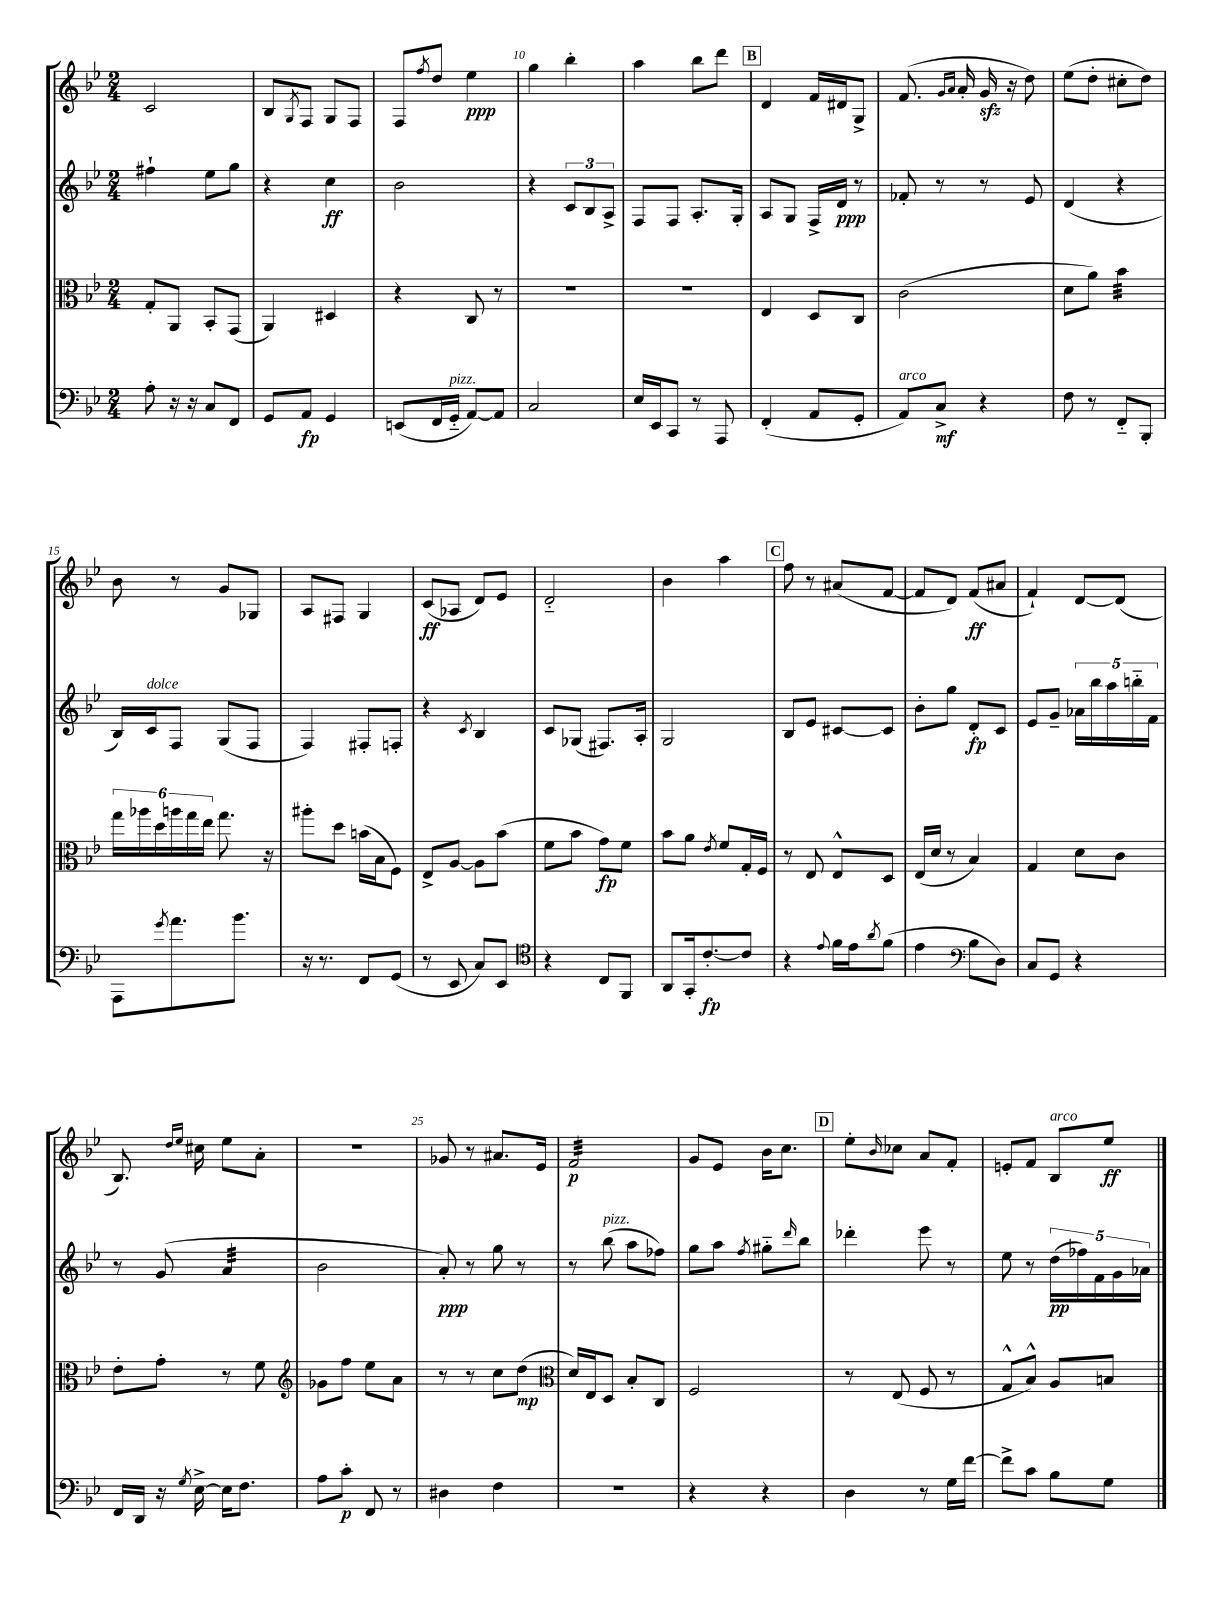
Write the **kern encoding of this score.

**kern	**kern	**kern	**kern
*staff4	*staff3	*staff2	*staff1
*clefF4	*clefC3	*clefG2	*clefG2
*k[b-e-]	*k[b-e-]	*k[b-e-]	*k[b-e-]
*M2/4	*M2/4	*M2/4	*M2/4
8A'	8G'	4ff#`	2c
16r	8AA	.	.
16r	.	.	.
8C	8BB-'	8ee-	.
8FF	(8GG	8gg	.
=	=	=	=
8GG	4AA)	4r	8B-
.	.	.	8qG
8AA	.	.	8F
4GG	4D#	4cc	8G
.	.	.	8F
=	=	=	=
(8EE	4r	2b-	8F
.	.	.	8qff
16FF	.	.	8dd
16GG'~	.	.	.
[8AA)	8C	.	4ee-
8AA]	8r	.	.
=	=	=	=
2C	2r	4r	4gg
.	.	12c	4bb-'
.	.	12B-	.
.	.	12A^	.
=	=	=	=
16E-	2r	8F	4aa
16EE-	.	.	.
8CC	.	8F	.
8r	.	8.A'	8bb-
8AAA	.	.	8ddd
.	.	16G'	.
=	=	=	=
(4FF'	4E-	8A	4d
.	.	8G	.
8AA	8D	16F^	16f
.	.	16d	16d#
8GG'	8C	8r	8G^
=	=	=	=
8AA)	(2c	8f-'	(8.f
8C^	.	8r	.
.	.	.	16qqg
.	.	.	16qqa
.	.	.	16a'
4r	.	8r	16g
.	.	.	16r
.	.	8e-	8dd)
=	=	=	=
8F	8d	(4d	(8ee-
8r	8a)	.	8dd'
8FF'~	4b-	4r	8cc#'
8BBB-'	.	.	8dd)
=	=	=	=
8AAA	24gg	16B-)	8b-
.	24aa-	.	.
.	.	16c	.
.	24dd	.	.
8qg	.	.	.
8.a	24aa	8F	8r
.	24gg	.	.
.	24ee-	.	.
.	8.gg	(8G	8g
8.b-	.	.	.
.	.	8F	8G-
.	16r	.	.
=	=	=	=
16r	8aa#'	4F)	8A
8.r	.	.	.
.	8dd	.	8F#
8FF	(16b	8F#'	4G
.	16B-	.	.
(8GG	8F)	8F'	.
=	=	=	=
8r	8E-^	4r	(8c
8EE-	[8A	.	8A-
.	.	8qc	.
8C)	8A]	4B-	8d)
8EE-	(8b-	.	8e-
=	=	=	=
*clefC4	*	*	*
4r	8f	8c	2d'~
.	8b-	(8G-	.
8C	8g)	8.F#)	.
8FF	8f	.	.
.	.	16A'	.
=	=	=	=
8AA	8b-	2G	4b-
16GG'	8a	.	.
[8.c'	.	.	.
.	8qe-	.	.
.	8f	.	4aa
8c]	16G'	.	.
.	16F	.	.
=	=	=	=
4r	8r	8B-	8ff
.	8E-	8e-	8r
8qqe-	.	.	.
16f	8E-^^	[8c#	(8a#
16e-	.	.	.
8qa	.	.	.
(8f	8D	8c#]	[8f
=	=	=	=
4e-	(16E-	8b-'	8f]
.	16d	.	.
.	8r	8gg	8d)
*clefF4	*	*	*
8B-	4B-)	8d'	(8f
8D)	.	8c	8a#
=	=	=	=
8C	4G	8e-	4f`)
8GG	.	8g~	.
4r	8d	20a-	[8d
.	.	20bb-	.
.	.	20aa	.
.	8c	.	(8d]
.	.	20bb'~	.
.	.	20f	.
=	=	=	=
16FF	8e-'	8r	8.B-)
16DD	.	.	.
16r	8g'	(8g	.
.	.	.	16qqdd
8qG	.	.	16qqee-
[16E-^	.	.	16cc#
16E-]	8r	4a	8ee-
8.F	.	.	.
.	8f	.	8a'
=	=	=	=
*	*clefG2	*	*
8A	8g-	2b-	2r
8c'	8ff	.	.
8FF	8ee-	.	.
8r	8a	.	.
=	=	=	=
4D#	8r	8a')	8g-
.	8r	8r	8r
4F	8cc	8gg	8.a#
.	(8dd	8r	.
.	.	.	16e-
=	=	=	=
*	*clefC3	*	*
2r	16d)	8r	2f
.	16E-	.	.
.	8D	(8bb-	.
.	8B-'	8aa	.
.	8C	8ff-)	.
=	=	=	=
4r	2F	8gg	8g
.	.	8aa	8e-
.	.	8qff	.
4r	.	8gg#'~	16b-
.	.	.	8.cc
.	.	16qqddd	.
.	.	8bb-	.
=	=	=	=
4D	8r	4ddd-'	8ee-'
.	.	.	16qqb-
.	(8E-	.	8cc-
8r	8F	8eee-	8a
16G	8r	8r	8f'
[16f	.	.	.
=	=	=	=
8f^]	8G^^	8ee-	8e'
8c	8B-^^)	8r	8f
8B-	8A	(20dd	8B-
.	.	20ff-)	.
.	.	20f	.
8G	8B	.	8ee-
.	.	20g	.
.	.	20a-	.
==	==	==	==
*-	*-	*-	*-
